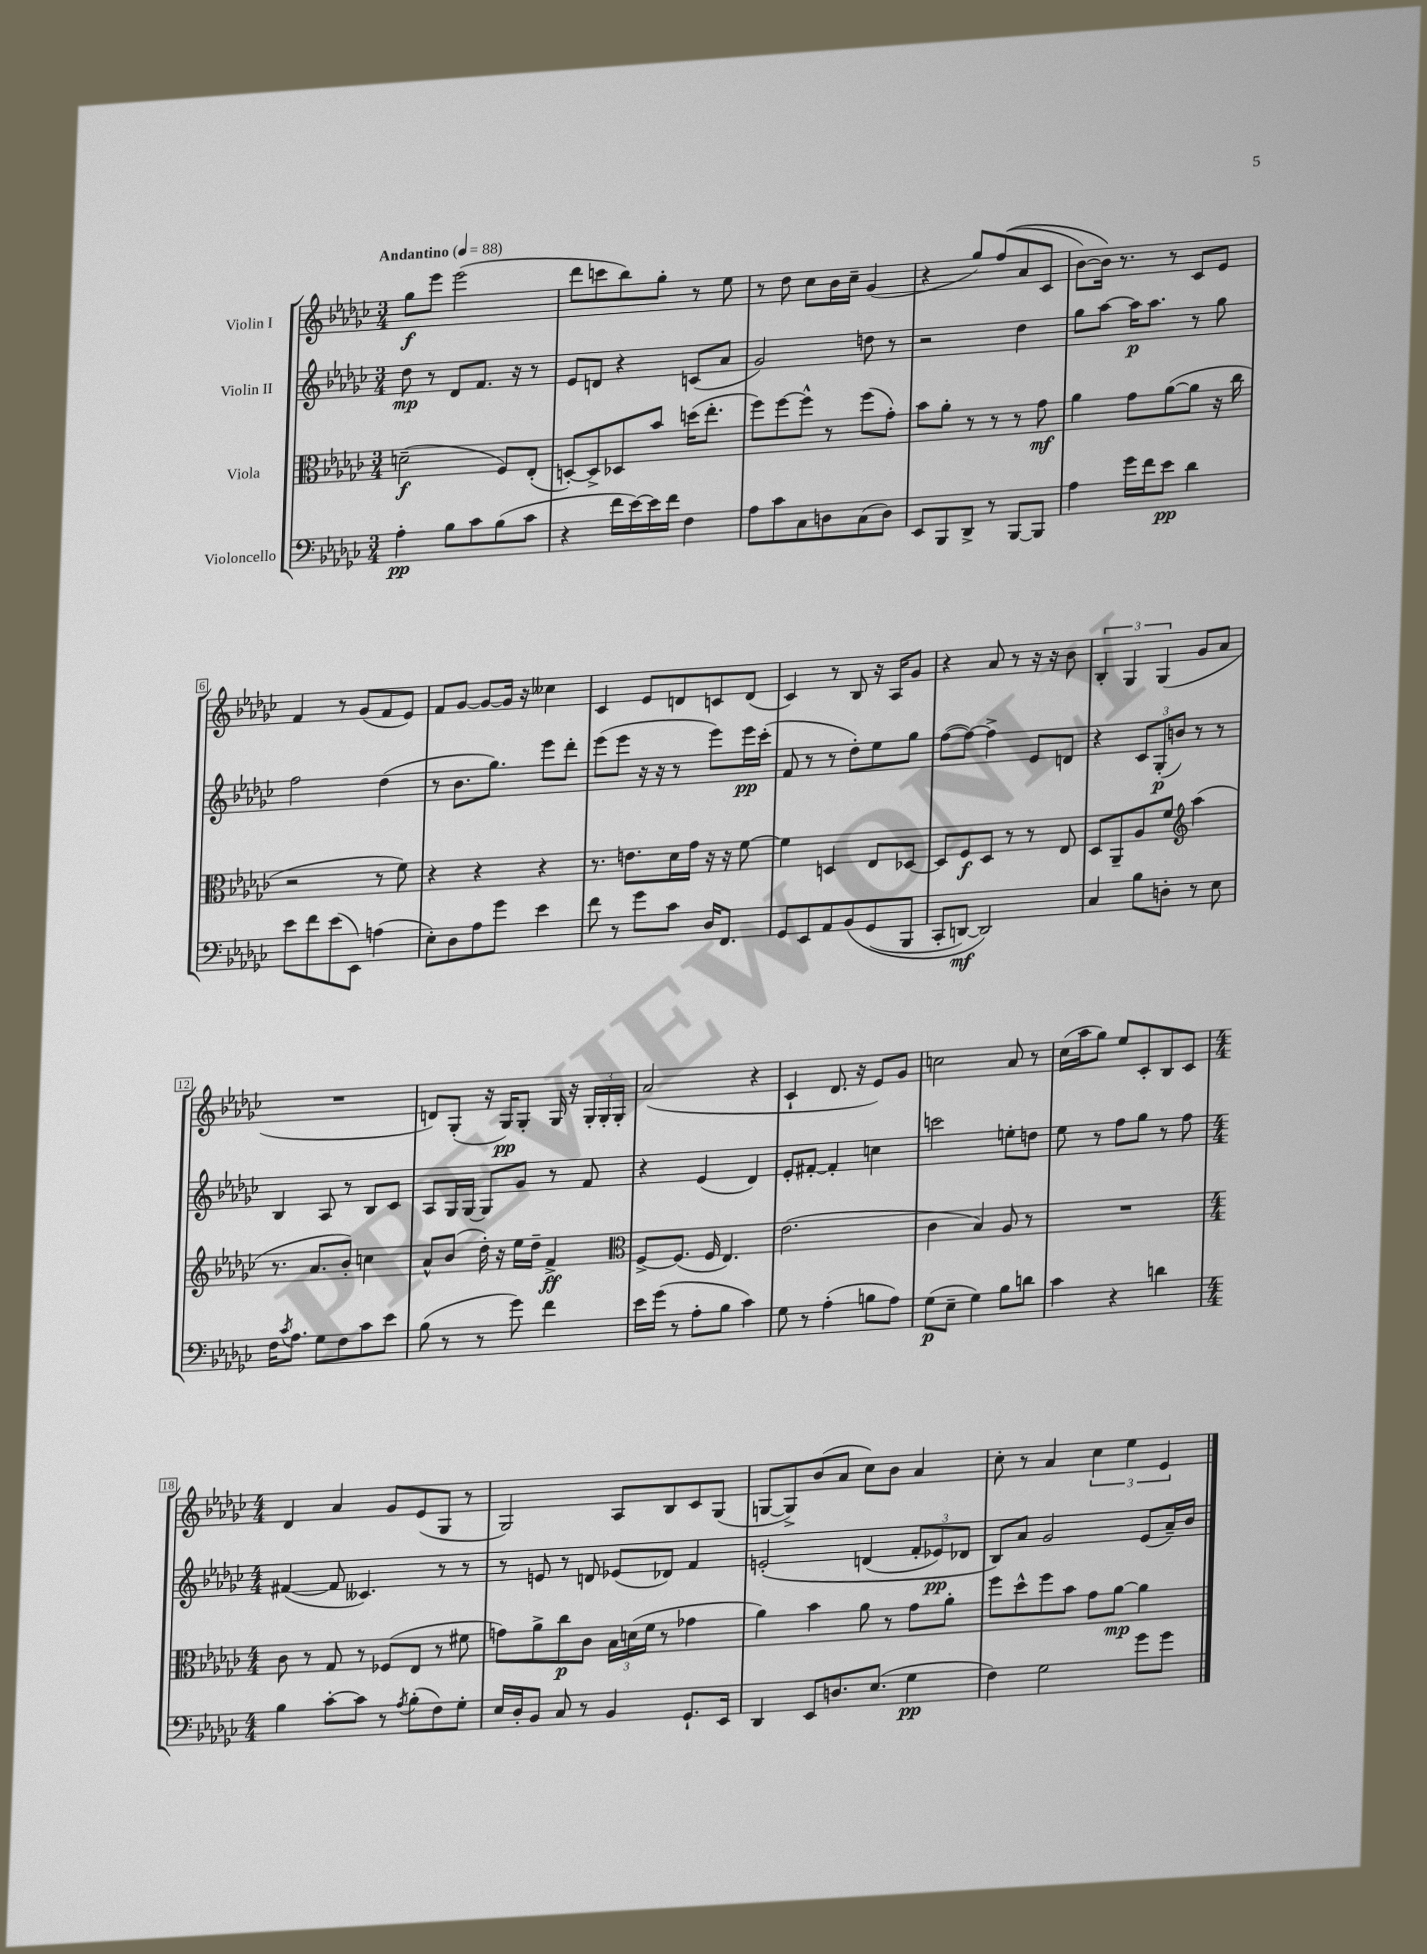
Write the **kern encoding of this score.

**kern	**kern	**kern	**kern
*staff4	*staff3	*staff2	*staff1
*clefF4	*clefC3	*clefG2	*clefG2
*k[b-e-a-d-g-c-]	*k[b-e-a-d-g-c-]	*k[b-e-a-d-g-c-]	*k[b-e-a-d-g-c-]
*M3/4	*M3/4	*M3/4	*M3/4
*MM88	*MM88	*MM88	*MM88
4A-'	(2d~	8dd-	8gg-
.	.	8r	8eee-
8B-	.	8d-	(2eee-
8c-	.	8.f	.
(8B-	8F)	.	.
.	.	16r	.
8c-	(8E-'	8r	.
=	=	=	=
4r	[8D')	8e-	8ddd-
.	8D^]	8d	8ccc
16f	8D-	4r	8bb-)
[16e-)	.	.	.
16e-]	8b-	.	8gg-'
16f	.	.	.
4F	(16dd	(8c	8r
.	8.ee-'	.	.
.	.	8a-	8ee-
=	=	=	=
8A-	8ff)	2g-)	8r
8c-	[8ff	.	8dd-
8C-	8ff^^]	.	8cc-
8D	8r	.	16b-
.	.	.	16cc-~
(8C-	(8ff	8dd	(4g-
8D)	8g-')	8r	.
=	=	=	=
8EE-	8b-	2r	4r
8BBB-	8a-'	.	.
8DD-^	8r	.	8gg-)
8r	8r	.	&((8ff
[8BBB-	8r	4dd-	8a-
8BBB-]	8g-	.	8c-
=	=	=	=
4A-	4a-	8gg-	[8b-)
.	.	[8aa-	16b-]&)
.	.	.	8.r
16g-	8g-	16aa-]	.
16f	.	8.aa-	.
8e-	([8a-	.	8r
4d-	8a-]	8r	8c-
.	16r	8gg-	8e-
.	16cc-	.	.
=	=	=	=
8e-	2r	2ff	4f
8f	.	.	.
(8e-	.	.	8r
8EE-)	.	.	(8g-
(4A	8r	(4dd-	8f
.	8f)	.	8e-)
=	=	=	=
8E-')	4r	8r	8f
8D-	.	8.b-	[8g-
8A-	4r	.	8g-_
.	.	8.gg-)	.
8g-	.	.	16g-]
.	.	.	16r
4e-	4r	8eee-	4cc--
.	.	8ddd-'	.
=	=	=	=
8f	8.r	(8eee-	4c-
8r	.	8eee-	.
.	8.e	.	.
8g-	.	16r	8e-
.	.	16r	.
8c-	16d-	8r	8d
.	16g-	.	.
16D-	16r	8eee-)	8c
8.FF	16r	.	.
.	[8f	16eee-	(8d
.	.	(16ccc-'	.
=	=	=	=
8GG-	4f]	8f	4c-)
8EE-	.	8r	.
8AA-	4D	8r	8r
&(8BB-	.	8dd-')	8B-
(8GG-	8E-	8ee-	16r
.	.	.	16A-
8BBB-	[8D-	8gg-	8g-
=	=	=	=
8CC-'	8D-]	([8ff	4r
[8DD)	8F	8ff_)	.
2DD]&)	8D-	4ff^]	8a-
.	8r	.	8r
.	8r	8e-	16r
.	.	.	16r
.	8E-	8d	8b-
=	=	=	=
4C-	8D-	4r	6B-'
.	8AA-~	.	.
.	.	.	6G-
8B-	8A-	12c-	.
.	.	(12G-'	(6G-
8D'	8f	.	.
.	.	12b)	.
*	*clefG2	*	*
8r	(4aa-	8r	8g-
8E-	.	8r	8a-
=	=	=	=
16F	8.r	4B-	2.r
8qc-	.	.	.
8.A-	.	.	.
.	8.a-	.	.
8G-	.	8A-	.
8F	8b-')	8r	.
8c-	4cc	8B-	.
8e-	.	8c-	.
=	=	=	=
(8B-	8a-^^	8A-	8d)
8r	(8b-	16G-	(8G-'
.	.	[16G-	.
8r	16dd-')	8G-]	16r
.	16r	.	16G-)
8g-)	16ee-	8g-	8G-'
.	16dd-~	.	.
4f	4f^	8r	16G-
.	.	.	16r
.	.	8f	24G-'
.	.	.	24G-'
.	.	.	24G-'
=	=	=	=
*	*clefC3	*	*
16e-	[8F^	4r	(2a-
(16g-	.	.	.
8r	(8.F]	.	.
8A-'	.	(4e-	.
.	16F	.	.
8B-	4.E-)	.	.
4c-)	.	4d-)	4r
=	=	=	=
8G-	(2.e-	8e-'	4c-`
8r	.	[8f#'	.
(4A-'	.	4f#']	8.d-
.	.	.	16r
8B	.	4cc	8e-)
8A-)	.	.	8g-
=	=	=	=
(8G-	4c-	2ccc	2cc
8E-~	.	.	.
4G-)	4B-)	.	.
8B-	8A-	8ee'	8a-
8d	8r	8dd	8r
=	=	=	=
4c-	2.r	8ee-	(16cc-
.	.	.	16aa-
.	.	8r	8gg-)
4r	.	8ff	8ee-
.	.	8gg-	8c-'
4d	.	8r	8B-
.	.	8ff	8c-
=	=	=	=
*M4/4	*M4/4	*M4/4	*M4/4
4B-	8c-	([4f#	4d-
.	8r	.	.
[8c-'	8G-	8f#]	4a-
8c-]	8r	4.c--)	.
8r	(8F-	.	8g-
8qA-	.	.	.
(8B-'	8E-	.	(8e-
8F)	8r	8r	8G-
8G-'	8f#	8r	8r
=	=	=	=
16E-	8g)	8r	2G-)
16D-'	.	.	.
8BB-	8a-^	8e	.
8C-	8cc-	8r	.
8r	8c-	8d	.
4BB-	24B-	(8e-	8A-
.	(24d	.	.
.	24f	.	.
.	8r	8d-)	8B-
8.GG-`	4g-	4f	8c-
.	.	.	(8G-
16EE-	.	.	.
=	=	=	=
4DD-	4a-)	&(2e'	[8G
.	.	.	8G^])
8EE-	4b-	.	(8b-
8.D	.	.	8a-
.	8a-	(4d	8cc-)
(8.E-	.	.	.
.	8r	.	8b-
4G-	8g-	12f'	4a-
.	.	12e-)	.
.	8a-'	.	.
.	.	12d-	.
=	=	=	=
4F)	8ff	8B-&)	8cc-'
.	8dd-^^	8a-	8r
2G-	8ff	2g-	4a-
.	8b-	.	.
.	8g-	.	6cc-
.	[8a-	.	.
.	.	.	6ee-
8g-	4a-]	(8e-	.
.	.	.	6e-
8g-	.	16a-~)	.
.	.	16b-	.
==	==	==	==
*-	*-	*-	*-
